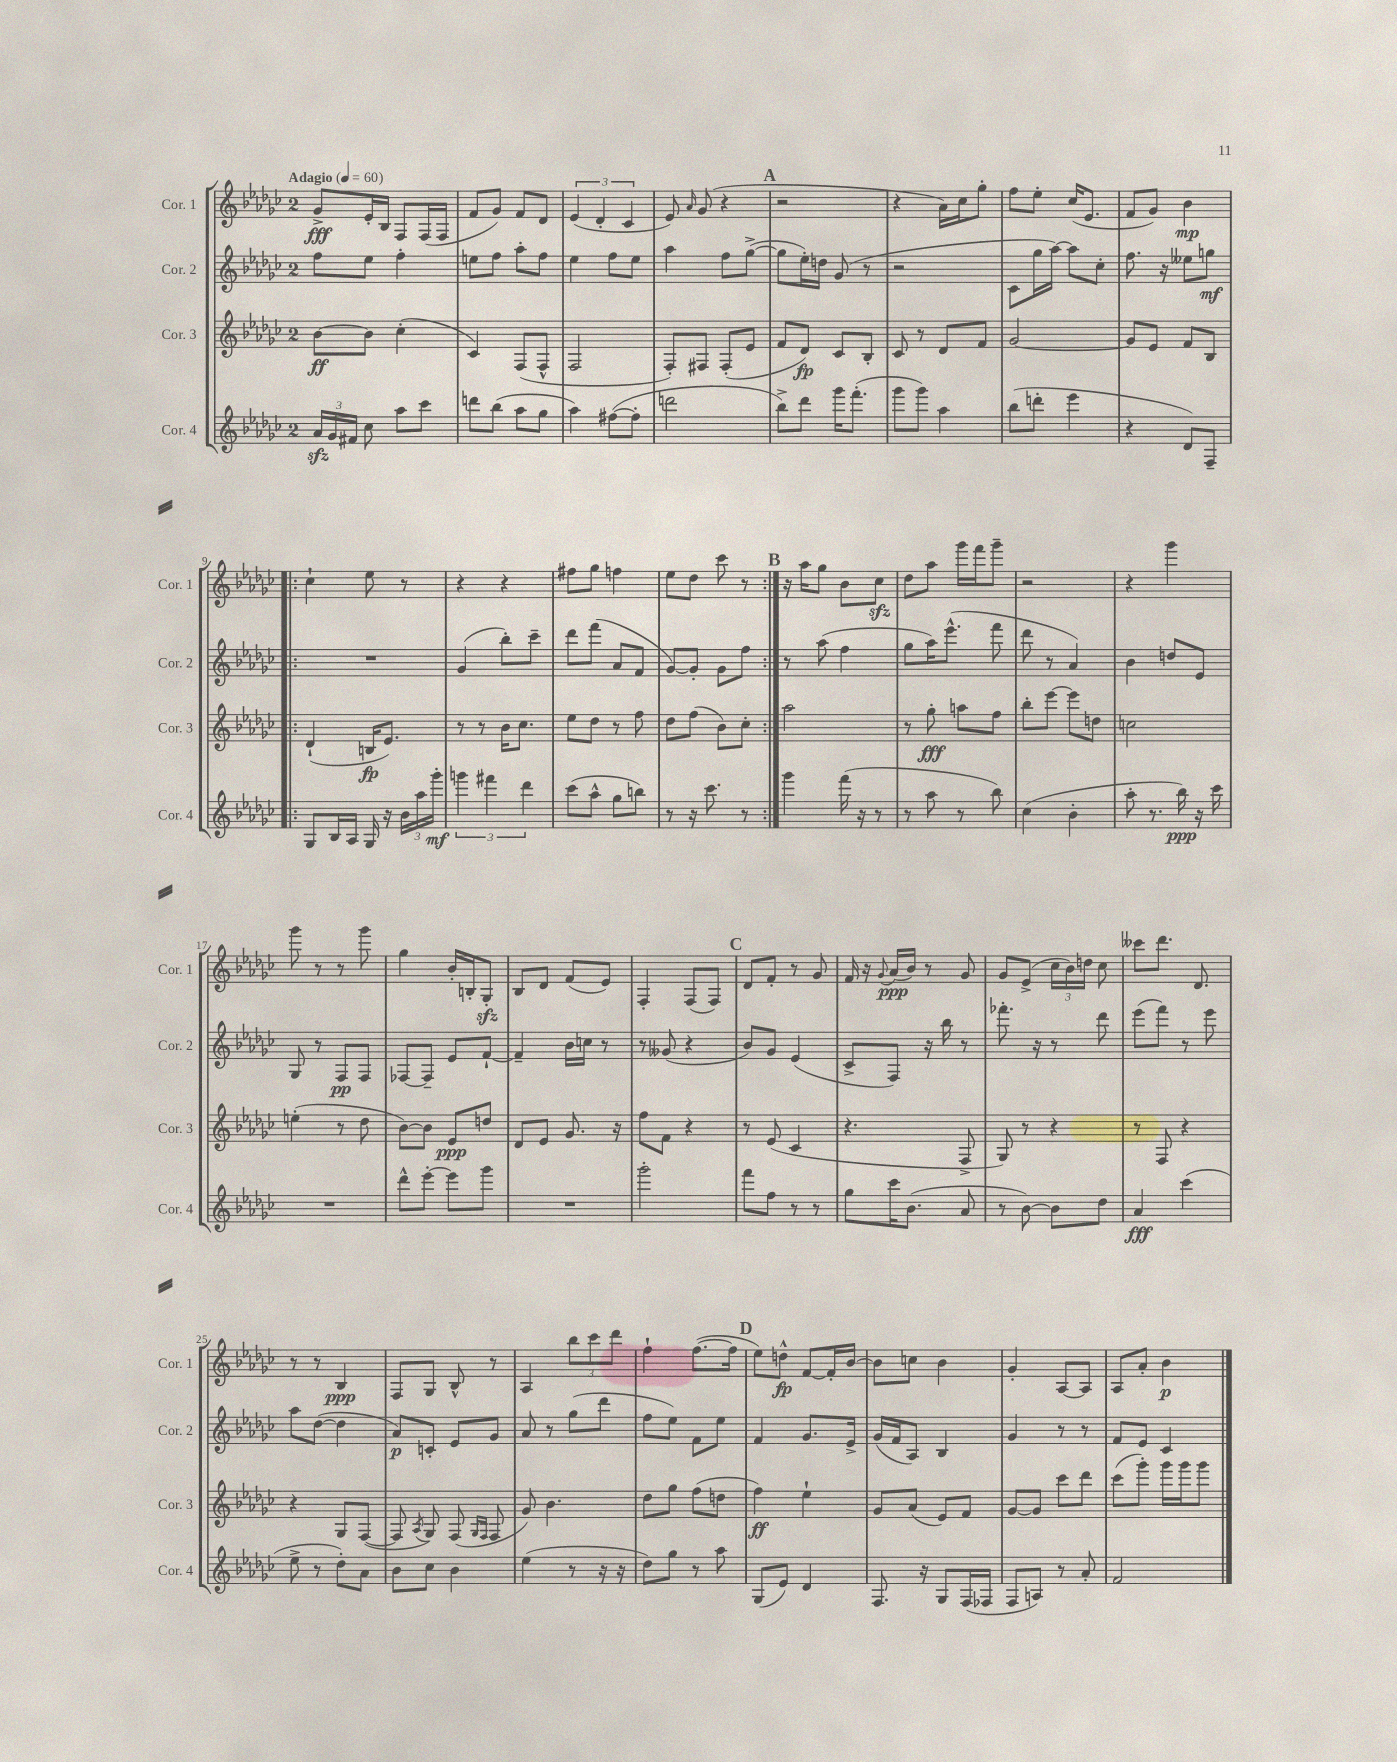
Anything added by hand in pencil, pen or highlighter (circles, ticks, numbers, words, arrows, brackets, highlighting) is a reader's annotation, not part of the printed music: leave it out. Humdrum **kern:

**kern	**kern	**kern	**kern
*staff4	*staff3	*staff2	*staff1
*clefG2	*clefG2	*clefG2	*clefG2
*k[b-e-a-d-g-c-]	*k[b-e-a-d-g-c-]	*k[b-e-a-d-g-c-]	*k[b-e-a-d-g-c-]
*M2/4	*M2/4	*M2/4	*M2/4
*MM60	*MM60	*MM60	*MM60
24a-/LL	[8b-\L	8ff\L	8g-^/L
24g-/	.	.	.
24f#/JJ	.	.	.
8cc-\	8b-\]J	8ee-\J	16e-'/L
.	.	.	16B-/JJ
8aa-\L	(4cc-'\	4ff'\	8F/L
8ccc-\J	.	.	(16F/L
.	.	.	16F/JJ
=	=	=	=
8ddd\L	4c-/)	8ee\L	8f/L
(8bb-\J	.	8ff\J	8g-/J)
8aa-\L	(8F/L	8aa-'\L	8f/L
8gg-\J	8F^^/J	8ff\J	8d-/J
=	=	=	=
4aa-\)	2F/	4ee-\	(6e-/
.	.	.	6d-'/
([8ff#\L	.	8ff\L	.
.	.	.	6c-/
8ff#'\]J	.	8ee-\J	.
=	=	=	=
2ddd\	8F'/L)	4aa-\	8e-/)
.	.	.	16qqa-/
.	8F#/J	.	(8g-/
.	(8F#'/L	8ff\L	4r
.	8e-/J	([8gg-^\J	.
=	=	=	=
8bb-^\L)	8f/L	8gg-\]L	2r
8ddd-\J	8d-/J)	16ee-'\L)	.
.	.	16dd\JJ	.
16ggg-\LK	8c-/L	(8g-/	.
(8.fff'\J	.	.	.
.	8B-'/J	8r	.
=	=	=	=
8ggg-\L	8c-/	2r	4r
8ggg-\J)	8r	.	.
4aa-\	8d-/L	.	16a-\LL)
.	.	.	16cc-\J
.	8f/J	.	8gg-'\J
=	=	=	=
(8bb-\L	[2g-/	8c-\L	8ff\L
8ddd'\J	.	16gg-\L	8ee-'\J
.	.	[16aa-\JJ)	.
4eee-\	.	8aa-\]L	(16cc-/LK
.	.	.	8.e-/J
.	.	8cc-'\J	.
=	=	=	=
4r	8g-/]L	8.ff\	8f/L
.	8e-/J	.	8g-/J)
.	.	16r	.
8d-/L)	8f/L	8ee--\L	4b-\
8F~/J	8B-/J	8gg\J	.
=!|:	=!|:	=!|:	=!|:
8G-/L	(4d-`/	2r	4cc-`\
16B-/L	.	.	.
16A-/JJ	.	.	.
16G-/	16B/LK	.	8ee-\
16r	8.e-/J)	.	.
24b-\LL	.	.	8r
24aa-\	.	.	.
24ggg-'\JJ	.	.	.
=	=	=	=
6ggg\	8r	(4g-/	4r
.	8r	.	.
6fff#\	.	.	.
.	16b-\LK	8bb-'\L)	4r
.	8.cc-\J	.	.
6ddd-\	.	.	.
.	.	8ccc-~\J	.
=	=	=	=
(8ccc-\L	8ee-\L	8ddd-\L	8ff#\L
8aa-^^\J	8dd-\J	(8fff\J	8gg-\J
8gg-\L	8r	8a-/L	4ff\
8bb\J)	8ff\	8f/J	.
=	=	=	=
8r	8dd-\L	[8g-/L)	8ee-\L
16r	(8ff\J	8g-'/]J	8dd-\J
8.ccc-\	.	.	.
.	8b-\L)	8g-\L	8ccc-\
8r	8cc-'\J	8ff\J	8r
=:|!	=:|!	=:|!	=:|!
4ggg-\	2aa-\	8r	16r
.	.	.	16aa-\LK
.	.	(8aa-\	8gg-\J
(16fff\	.	4ff\	8b-\L
16r	.	.	.
8r	.	.	8cc-\J
=	=	=	=
8r	8r	8gg-\L	8dd-\L
8aa-\	8gg-'\	16aa-\K)	8aa-\J
.	.	(8.eee-^^\J	.
8r	8aa\L	.	16ggg-\LL
.	.	.	16fff\J
8bb-\)	8ff\J	8fff\	8ggg-~\J
=	=	=	=
(4cc-\	8bb-'\L	8ddd-\	2r
.	[8eee-\J	8r	.
4b-'\	8eee-\]L	4a-/)	.
.	8dd\J	.	.
=	=	=	=
8aa-'\	2cc\	4b-\	4r
8.r	.	.	.
.	.	8dd/L	4ggg-\
16bb-\)	.	.	.
16r	.	8e-/J	.
16ccc-\	.	.	.
=	=	=	=
2r	(4ee'\	8G-/	8ggg-\
.	.	8r	8r
.	8r	8F/L	8r
.	8dd-\	8F/J	8ggg-\
=	=	=	=
8ddd-^^\L	[8b-\L)	[8F-/L	4gg-\
[8eee-'\J	8b-\]J	8F-~/]J	.
8eee-\]L	8e-/L	8e-/L	16b-'/LL
.	.	.	16B'/J
8ggg-\J	8dd/J	[8f`/J	8G-'/J
=	=	=	=
2r	8d-/L	4f~/]	8B-/L
.	8e-/J	.	8d-/J
.	8.g-/	16b-\LL	(8f/L
.	.	16cc\JJ	.
.	.	8r	8e-/J)
.	16r	.	.
=	=	=	=
2ggg-'\	8ff\L	8r	4F'/
.	8f\J	(8g--/	.
.	4r	4r	(8F/L
.	.	.	8F/J)
=	=	=	=
8fff\L	8r	8b-/L)	8d-/L
8ff\J	(8e-/	8g-/J	8f'/J
8r	4c-/	(4e-/	8r
8r	.	.	8g-/
=	=	=	=
8gg-\L	4.r	8c-^/L	16f/
.	.	.	16r
.	.	.	8qqg-/
16ccc-\K	.	8F/J)	(16a-/LL
(8.b-\J	.	.	16b-/JJ)
.	.	16r	8r
.	.	16bb-\	.
8a-/	8F^/	8r	8g-/
=	=	=	=
8r	8G-/)	8.fff-'\	8g-/L
[8b-\)	8r	.	(8e-^/J
.	.	16r	.
8b-\]L	4r	8r	24cc-\LL
.	.	.	24b-\)
.	.	.	24dd\JJ
8dd-\J	.	8ddd-\	8cc-\
=	=	=	=
4a-/	8r	(8eee-\L	8ccc--\L
.	8F/	8fff\J)	8.ddd-\J
(4ccc-\	4r	8r	.
.	.	.	8.d-/
.	.	8eee-\	.
=	=	=	=
8ee-^\	4r	8aa-\L	8r
8r	.	([8dd-\J	8r
8dd-'\L)	8G-/L	4dd-\]	4B-/
8a-\J	([8F/J	.	.
=	=	=	=
8b-\L	8F/]	8a-/L)	8F/L
.	8qA-/	.	.
8cc-\J	8G-/)	8c'/J	8G-/J
4b-\	(8F/	8e-/L	8B-^^/
.	16qqG-/LL	.	.
.	16qqF/JJ	.	.
.	8F/	8g-/J	8r
=	=	=	=
(4ee-\	8g-/)	8a-/	4A-/
.	4.b-\	8r	.
8r	.	(8gg-\L	12bb-\L
.	.	.	12ccc-\
16r	.	8ddd-\J	.
.	.	.	12ddd-\J
16r	.	.	.
=	=	=	=
8dd-\L)	8dd-\L	8ff\L	4ff`\
8gg-\J	8gg-\J	8ee-\J)	.
8r	(8ff\L	8f\L	([8.ff\L
8aa-\	8dd\J	8ee-\J	.
.	.	.	16ff\]Jk
=	=	=	=
(8G-/L	4ff\)	4f/	8ee-\L)
8e-/J)	.	.	8dd^^\J
4d-/	4ee-`\	8.g-/L	[8f/L
.	.	.	16f'/]L
.	.	16e-^/Jk	[16b-/JJ
=	=	=	=
8.F/	8g-/L	(16g-/LL	8b-\]L
.	.	16f/J	.
.	(8a-/J	8A-/J)	8cc\J
16r	.	.	.
8G-/L	8e-/L)	4B-/	4b-\
(16F/L	8f/J	.	.
16F-/JJ	.	.	.
=	=	=	=
8F/L	[8g-/L	4g-/	4g-'/
8A/J)	8g-/]J	.	.
8r	8ccc-\L	8r	[8A-/L
8a-'/	8ddd-\J	8r	8A-/]J
=	=	=	=
2f/	(8ccc-\L	8f/L	8A-/L
.	8ggg-'\J)	8e-/J	8a-'/J
.	16ggg-\LL	4c-/	4b-\
.	16ggg-\J	.	.
.	8ggg-\J	.	.
==	==	==	==
*-	*-	*-	*-
